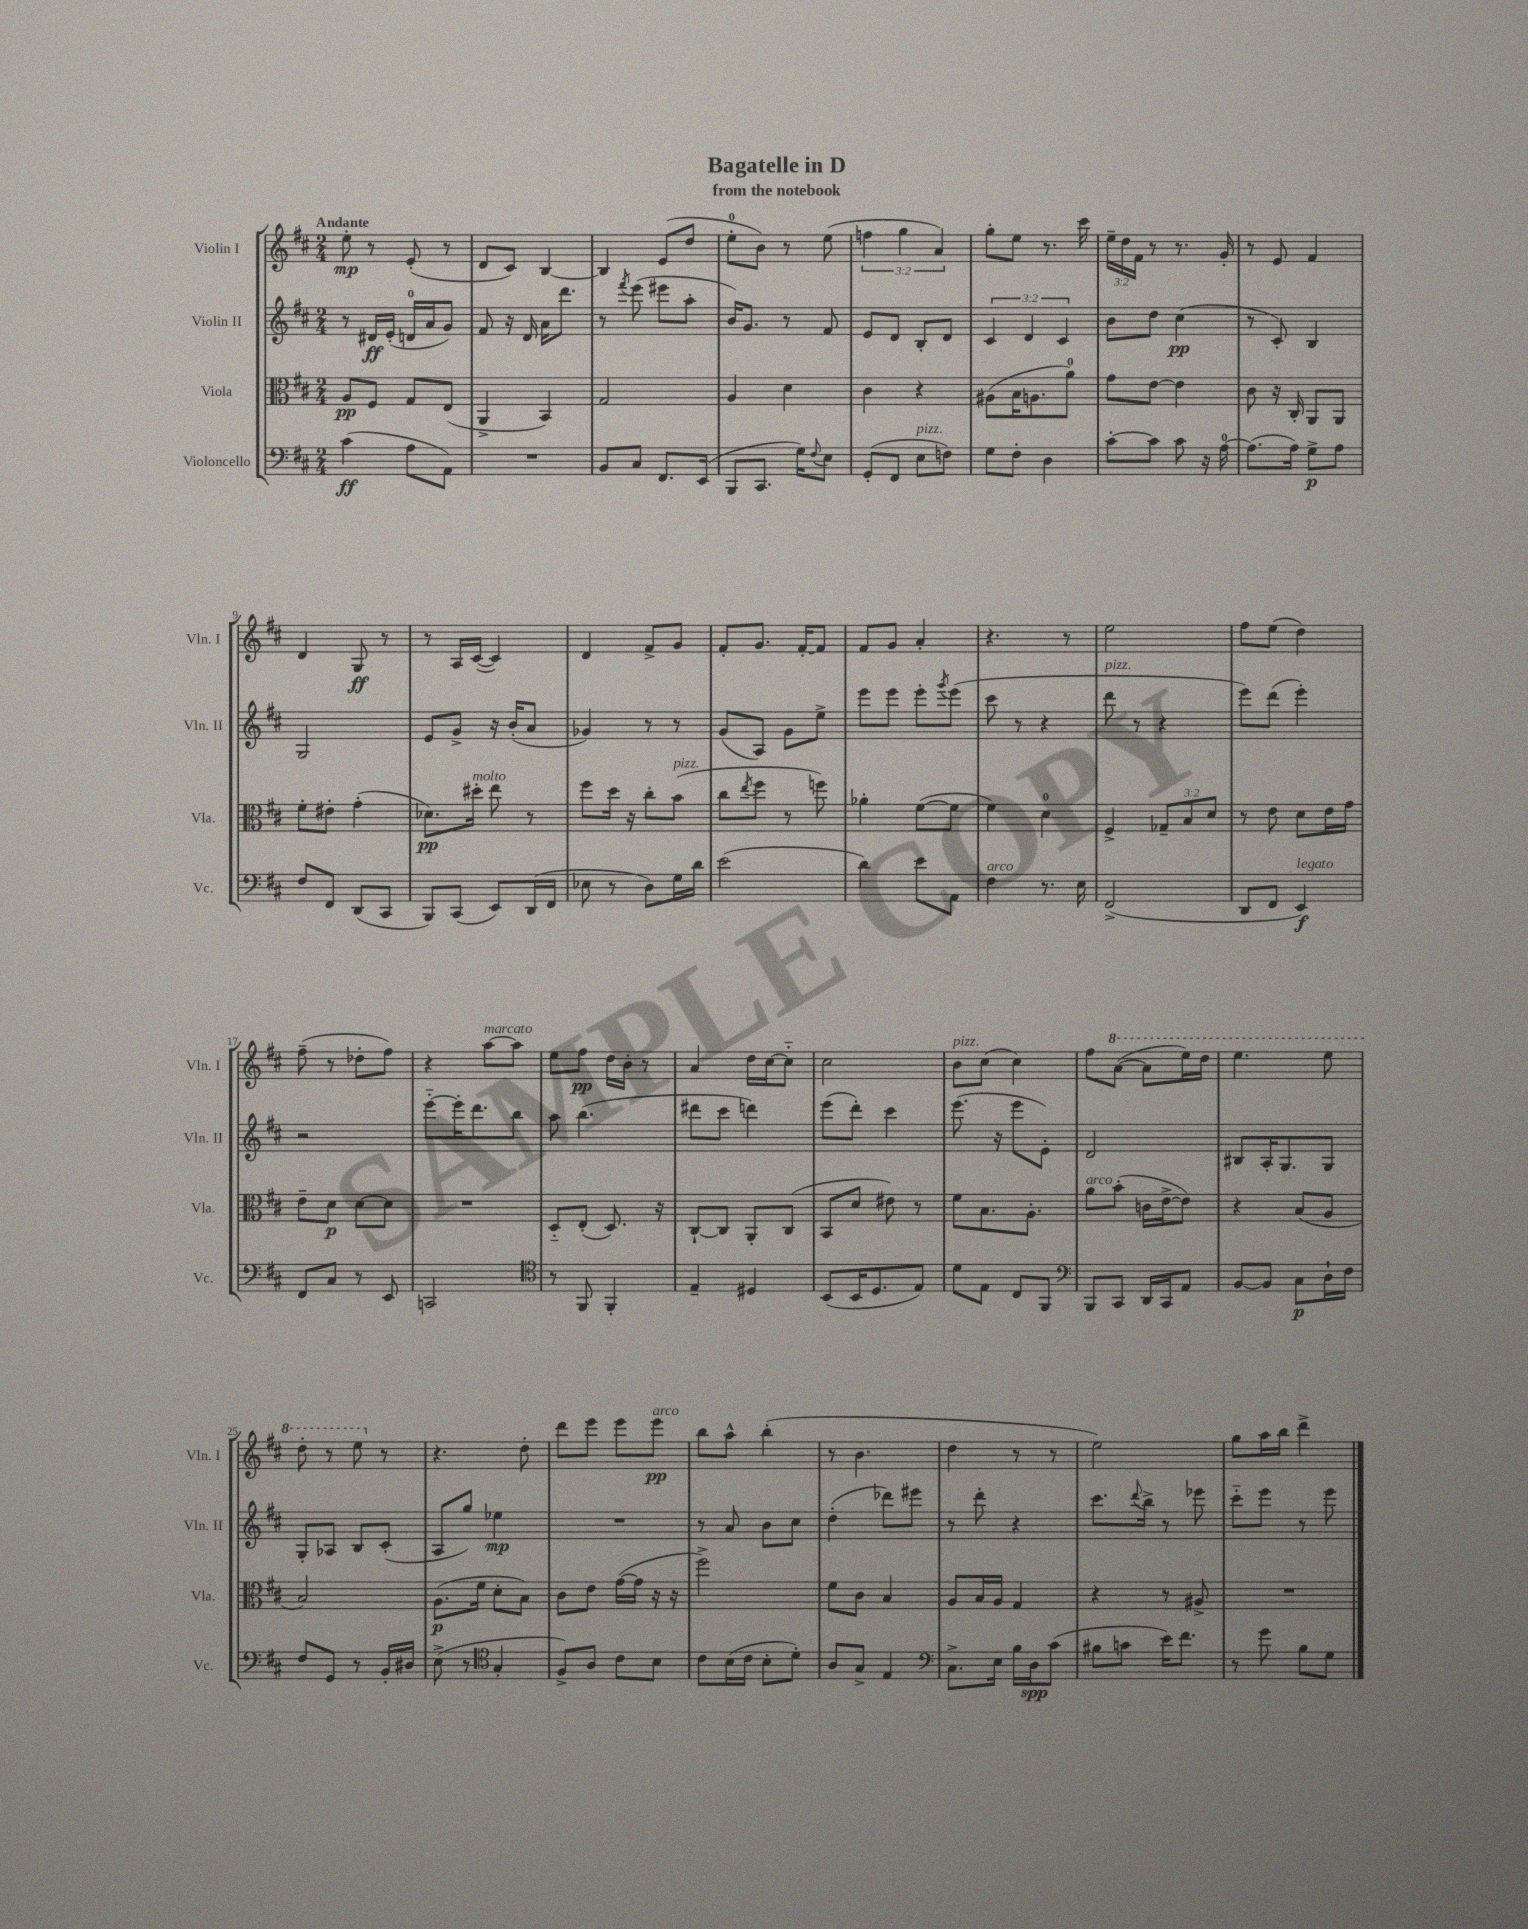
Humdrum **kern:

**kern	**kern	**kern	**kern
*staff4	*staff3	*staff2	*staff1
*clefF4	*clefC3	*clefG2	*clefG2
*k[f#c#]	*k[f#c#]	*k[f#c#]	*k[f#c#]
*M2/4	*M2/4	*M2/4	*M2/4
(4c#	8A	8r	8ee'
.	8F#	16d#	8r
.	.	(16e'	.
8A	8G	16d	(8e'
.	.	16a	.
8AA)	(8E	8g)	8r
=	=	=	=
2r	4AA^	8f#	8d
.	.	16r	8c#)
.	.	16d	.
.	4BB)	16a	[4B
.	.	8.ddd	.
=	=	=	=
8BB	2G	8r	4B]
.	.	8qfff#	.
8C#	.	(8eee	.
8.FF#	.	8eee#	(8e
.	.	8aa'	8dd
(16EE	.	.	.
=	=	=	=
8BBB	4A	16b)	8ee'
.	.	8.g	.
8.CC#	.	.	8b)
.	4d	8r	8r
16G)	.	.	.
8qqF#	.	.	.
8E	.	8f#	(8ee
=	=	=	=
(8GG'	4c#	8e	6ff
8FF#	.	8d	.
.	.	.	6gg
8E	4r	8B'	.
.	.	.	6a)
8F)	.	8d	.
=	=	=	=
8G	(8A#	6c#	8gg'
8F#'	16B	.	8ee
.	.	6d	.
.	8.A	.	.
4D	.	.	8.r
.	.	6c#	.
.	8a)	.	.
.	.	.	16ccc#
=	=	=	=
[8c#'	8g	8b	24ee~
.	.	.	24dd
.	.	.	24f#
8c#]	[8e	8dd	8r
8c#	4e]	(4cc#	8.r
16r	.	.	.
[16A	.	.	16g'
=	=	=	=
(8.A]	8c#	8r	8r
.	16r	8c#')	8e
16A)	16C#'	.	.
8G^	8AA	4B	4f#
8A	8AA	.	.
=	=	=	=
8F#	8f#'	2G	4d
8FF#	8e#'	.	.
(8DD	(4g'	.	8G
8CC#	.	.	8r
=	=	=	=
8BBB)	8.d-)	8e	8r
(8CC#	.	8g^	16A
.	16dd#'	.	([16c#
8EE)	8ee	16r	4c#])
.	.	(16b'	.
(16DD	8r	8a	.
16FF#	.	.	.
=	=	=	=
8E-	8ff#	4g-)	4d
8r	16dd	.	.
.	16r	.	.
8D)	8cc#'	8r	8f#^
16G	(8b	8r	8g
16d	.	.	.
=	=	=	=
(2e	8cc#	(8g	8f#'
.	8qee	.	.
.	8ff#	8A)	8.g
.	8r	8g	.
.	.	.	[16f#'
.	8ff)	8ee^	8f#]
=	=	=	=
4d)	4a-'	8eee	8f#
.	.	8eee	8g
8e	([8f#	8eee'	4a'
.	.	8qggg	.
8AA	8f#]	(8eee	.
=	=	=	=
4F#	4f#)	8ccc#	4.r
.	.	8r	.
8.r	4d	4r	.
.	.	.	8r
16E	.	.	.
=	=	=	=
(2FF#^	4F#^	8ddd	2ee
.	.	8r	.
.	12G-~	4r	.
.	12B	.	.
.	12d	.	.
=	=	=	=
8DD	8r	8eee)	8ff#
8FF#	8e	(8ddd	(8ee
4EE)	8d	4eee')	4dd)
.	16e	.	.
.	16g	.	.
=	=	=	=
8FF#	8e~	2r	(8ff#~
8C#	8d	.	8r
8r	[8d	.	8dd-'
8EE	8d]	.	8ff#)
=	=	=	=
2CC	2r	[8eee'~	4r
.	.	16eee']	.
.	.	8.ddd	.
.	.	.	[8aa
.	.	8bb	8aa]
=	=	=	=
*clefC4	*	*	*
8r	8D'~	8aa	8ee
8FF#	(8E'	(4.bb	8ff#
4FF#'	8.D)	.	16dd
.	.	.	16b'
.	.	.	8r
.	16r	.	.
=	=	=	=
4E~	[8C#`	8ddd#	4a
.	8C#]	8ccc#	.
4D#	8AA'	4ddd)	16dd
.	.	.	[16cc#
.	(8C#	.	8cc#'~]
=	=	=	=
(8BB	8BB	(8eee	2cc#
16BB	8d	8ddd')	.
8.D	.	.	.
.	8e#)	4ccc#	.
8E)	8r	.	.
=	=	=	=
8d	8f#	(8.eee	8b
8E	8.B	.	(8cc#
.	.	16r	.
8C#	.	8eee	4cc#)
.	8.A'	.	.
8FF#	.	8e')	.
=	=	=	=
*clefF4	*	*	*
8BBB	8a	2d	8ff#
8CC#	(8b'	.	([8aa
16DD	16c	.	8aa]
16CC#	[16e^	.	.
8AA	8e])	.	16eee)
.	.	.	16ddd
=	=	=	=
[8BB	4r	8B#	4.eee
8BB]	.	16A'	.
.	.	8.G	.
8C#	(8B	.	.
16D`	8A	8G	8eee
16F#	.	.	.
=	=	=	=
8F#	2B)	8G'	8ddd'
8GG	.	8A-	8r
8r	.	8B	8eee
16BB'	.	(8c#'	8r
16D#	.	.	.
=	=	=	=
(8E^	(8.A	8A	4.r
8r	.	8gg)	.
.	16f#	.	.
*clefC4	*	*	*
4G'	8d'	4ee-	.
.	8B)	.	8dd'
=	=	=	=
8F#^)	8c#	2r	8ddd
8A	8e	.	8eee
8c#	([16g	.	8eee
.	16g]	.	.
8B	16r	.	8eee
.	16r	.	.
=	=	=	=
8c#	2ff#^)	8r	8bb
(16B	.	8a	8aa^^
16c#	.	.	.
8B'	.	8b	(4bb'
8d')	.	8cc#	.
=	=	=	=
8A	8f#	(4dd'	8r
8G^	8c#	.	4.b
4E	4B	8ddd-)	.
.	.	8eee#	.
=	=	=	=
*clefF4	*	*	*
8.C#^	8A	8r	4dd
.	16B	8ddd'	.
16E	16A	.	.
16B	4G	4r	8r
16D	.	.	.
(8c#	.	.	8r
=	=	=	=
8B#	4r	8.ccc#	2ee)
8c	.	.	.
.	.	8qqddd	.
.	.	16bb^	.
16e)	8r	8r	.
8.f#	.	.	.
.	8A#^	8eee-	.
=	=	=	=
8r	2r	8ccc#'~	8gg
8g	.	8eee	16aa
.	.	.	16bb
8B	.	8r	4ddd^
8G	.	8eee	.
==	==	==	==
*-	*-	*-	*-
